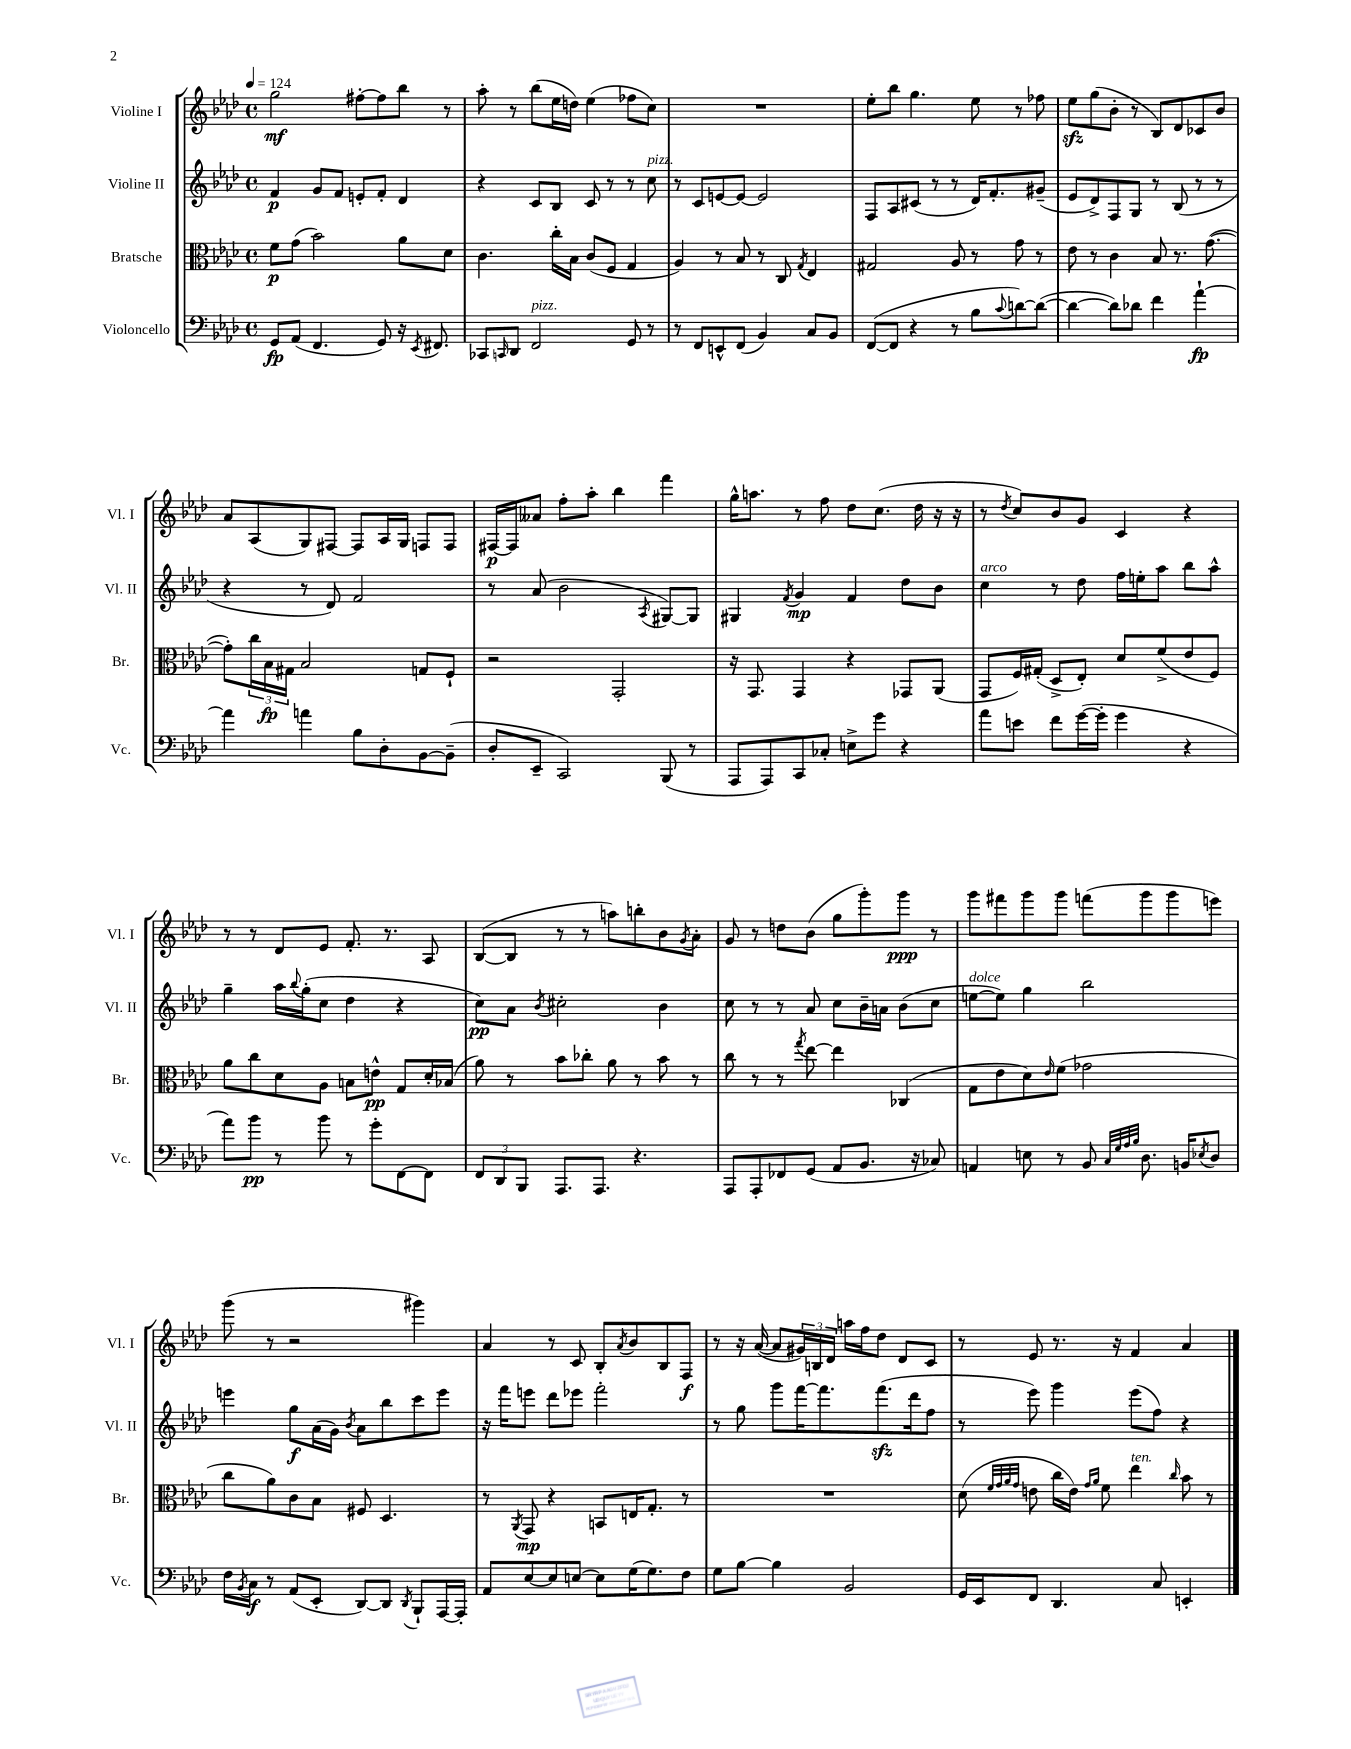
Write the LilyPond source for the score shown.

<<
\new StaffGroup <<
\new Staff = "s0" \with { instrumentName = "Violine I" shortInstrumentName = "Vl. I" } {
    \clef treble \key aes \major \defaultTimeSignature \time 4/4 \tempo 4 = 124
    g''2\mf fis''8~-. fis''8 bes''8 r8 |
    aes''8-. r8 bes''8( ees''16 d''16) ees''4( fes''8 c''8) |
    R1 |
    ees''8-. bes''8 g''4. ees''8 r8 fes''8 |
    ees''8\sfz g''8( bes'8-. r8 bes8) des'8 ces'8 bes'8 |
    aes'8 aes8( g8) fis8~ fis8 aes16 g16 f8 f8 |
    fis16~\p fis16 aeses'8 f''8-. aes''8-. bes''4 f'''4 |
    g''16-^ a''8. r8 f''8 des''8 c''8.( des''16 r16 r16 |
    r8 \acciaccatura { des''8 } c''8) bes'8 g'8 c'4 r4 |
    r8 r8 des'8 ees'8 f'8.-. r8. aes8 |
    bes8~( bes8 r8 r8 a''8) b''8-. bes'8 \acciaccatura { g'8 } aes'8-. |
    g'8 r8 d''8 bes'8( g''8 g'''8-.) g'''8\ppp r8 |
    g'''8 fis'''8 g'''8 g'''8 f'''8( g'''8 g'''8 e'''8) |
    g'''8( r8 r2 gis'''4) |
    aes'4 r8 c'8 bes8-. \acciaccatura { aes'8 } bes'8 bes8 f8\f |
    r8 r16 aes'16~( aes'8 \tuplet 3/2 { gis'16) b16 des'16 } a''16 f''16 des''8 des'8 c'8 |
    r8 ees'8 r8. r16 f'4 aes'4 \bar "|." |
}
\new Staff = "s1" \with { instrumentName = "Violine II" shortInstrumentName = "Vl. II" } {
    \clef treble \key aes \major \defaultTimeSignature \time 4/4
    f'4\p g'8 f'8 e'8-. f'8-. des'4 |
    r4 c'8 bes8 c'8 r8 r8 c''8^\markup { \italic "pizz." } |
    r8 c'8 e'8~ e'8~ e'2 |
    f8 aes8 cis'8( r8 r8 des'16) f'8.-. gis'8--( |
    ees'8 des'8->) f8 g8 r8 bes8( r8 r8 |
    r4 r8 des'8) f'2 |
    r8 aes'8( bes'2 \acciaccatura { aes8 } gis8~) gis8 |
    gis4 \acciaccatura { f'8 } g'4\mp f'4 des''8 bes'8 |
    c''4^\markup { \italic "arco" } r8 des''8 f''16 e''16-. aes''8 bes''8 aes''8-^ |
    g''4-- aes''16 \appoggiatura { bes''8 } g''16-.( c''8 des''4 r4 |
    c''8\pp) aes'8 \acciaccatura { bes'8 } cis''2-. bes'4 |
    c''8 r8 r8 aes'8 c''8 bes'16-- a'16 bes'8( c''8 |
    e''8~^\markup { \italic "dolce" } e''8) g''4 bes''2 |
    e'''4 g''8\f aes'16( g'16) \acciaccatura { bes'8 } aes'8 bes''8 c'''8 e'''8 |
    r16 f'''16 e'''8 des'''8 ees'''8 f'''2-. |
    r8 g''8 g'''8 f'''16~ f'''8. f'''8.\sfz( des'''16 f''8 |
    r8 ees'''8) g'''4 ees'''8( f''8) r4 \bar "|." |
}
\new Staff = "s2" \with { instrumentName = "Bratsche" shortInstrumentName = "Br." } {
    \clef alto \key aes \major \defaultTimeSignature \time 4/4
    f'8\p g'8( bes'2) aes'8 des'8 |
    c'4. c''16-. bes16 c'8( f8 g4 |
    aes4) r8 bes8 r8 c8 \acciaccatura { g8 } ees4 |
    gis2 aes8 r8 g'8 r8 |
    ees'8 r8 c'4 bes8 r8. g'8.~( |
    g'8-.) \tuplet 3/2 { c''16 bes16\fp gis16 } bes2 g8 f8-! |
    r2 g,2-. |
    r16 g,8. g,4 r4 ges,8 aes,8( |
    g,8 f16) gis16-.( des8-> ees8-.) des'8 f'8->( ees'8 f8) |
    aes'8 c''8 des'8 aes8 b8 e'8-^\pp g8 des'16-. bes16( |
    aes'8) r8 bes'8 ces''8-. aes'8 r8 bes'8 r8 |
    c''8 r8 r8 \acciaccatura { g''8 } ees''8~ ees''4 ces4( |
    g8 ees'8 des'8) \grace { ees'16 } f'8( ges'2 |
    c''8 aes'8) c'8 bes8 fis8 des4. |
    r8 \acciaccatura { aes,8 } g,8\mp r4 b,8 e16 g8.-. r8 |
    R1 |
    des'8( \grace { f'32 g'32 aes'32 g'32 } e'8 c''16 e'16) \grace { g'16 aes'16 } f'8 ees''4^\markup { \italic "ten." } \grace { c''16 } bes'8 r8 \bar "|." |
}
\new Staff = "s3" \with { instrumentName = "Violoncello" shortInstrumentName = "Vc." } {
    \clef bass \key aes \major \defaultTimeSignature \time 4/4
    g,8\fp aes,8( f,4. g,8) r16 \acciaccatura { ees,8 } fis,8. |
    ces,8 \grace { c,16 } des,8 f,2^\markup { \italic "pizz." } g,8 r8 |
    r8 f,8 e,8-^ f,8( bes,4) c8 bes,8 |
    f,8~( f,8 r4 r8 bes8 \appoggiatura { c'8 } d'8~) d'8~( |
    d'4~ d'8) des'8 f'4 aes'4~-!\fp |
    aes'4 a'4 bes8 des8-. bes,8~ bes,8--( |
    des8-. ees,8-- c,2) bes,,8( r8 |
    aes,,8 aes,,8) c,8 ces8-. e8-> g'8 r4 |
    aes'8 e'8 f'8 g'16~( g'16-. g'4 r4 |
    aes'8) bes'8\pp r8 bes'8 r8 g'8-. f,8~ f,8 |
    \tuplet 3/2 { f,8 des,8 bes,,8 } aes,,8. aes,,8. r4. |
    aes,,8 aes,,8-. fes,8 g,8( aes,8 bes,8. r16 ces8) |
    a,4 e8 r8 bes,8 \grace { c32 g32 aes32 bes32 } des8. b,16 \acciaccatura { ees8 } des8 |
    f16 \acciaccatura { bes,8 } c16\f r8 aes,8( ees,8-. des,8~) des,8 \acciaccatura { des,8 } bes,,8-! aes,,16~ aes,,16-. |
    aes,8 ees8~ ees8 e8~ e8 g16( g8.) f8 |
    g8 bes8~ bes4 bes,2 |
    g,16 ees,16 f,8 des,4. c8 e,4-. \bar "|." |
}
>>
>>
\layout { \context { \Score \remove "Bar_number_engraver" } }
